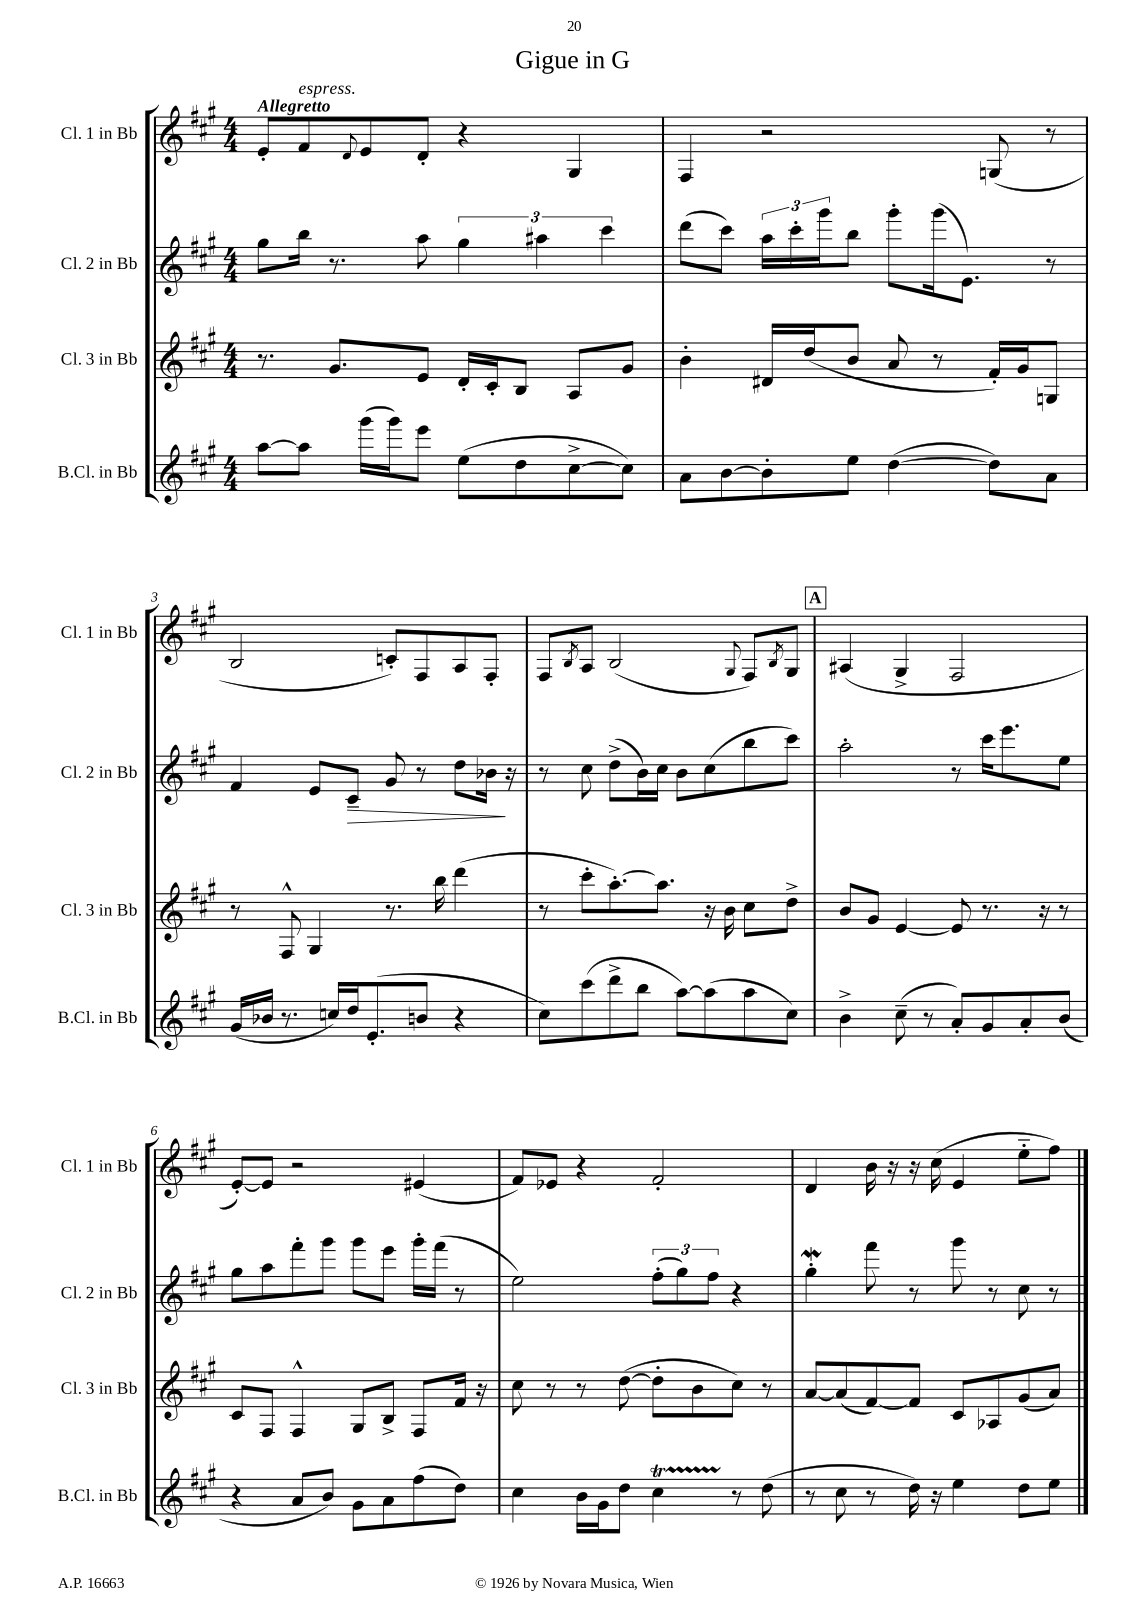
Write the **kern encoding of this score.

**kern	**kern	**kern	**kern
*staff4	*staff3	*staff2	*staff1
*clefG2	*clefG2	*clefG2	*clefG2
*k[f#c#g#]	*k[f#c#g#]	*k[f#c#g#]	*k[f#c#g#]
*M4/4	*M4/4	*M4/4	*M4/4
[8aa\L	8.r	8gg#\L	8e'/L
8aa\]J	.	16bb\Jk	8f#/
.	8.g#/L	8.r	.
.	.	.	8qqd/
(16ggg#\LL	.	.	8e/
16ggg#\J)	.	.	.
8eee\J	8e/J	8aa\	8d'/J
(8ee\L	16d'/LL	6gg#\	4r
.	16c#'/J	.	.
8dd\	8B/J	.	.
.	.	6aa#\	.
[8cc#^\	8A/L	.	4G#/
.	.	6ccc#\	.
8cc#\]J)	8g#/J	.	.
=	=	=	=
8a\L	4b'\	(8ddd\L	4F#/
[8b\	.	8ccc#\J)	.
8b'\]	16d#/LL	24aa\LL	2r
.	.	24ccc#'\	.
.	(16dd/J	.	.
.	.	24ggg#\J	.
8ee\J	8b/J	8bb\J	.
([4dd\	8a/	8ggg#'\L	.
.	8r	(16ggg#\k	.
.	.	8.e\J)	.
8dd\]L)	16f#'/LL)	.	(8G/
.	16g#/J	.	.
8a\J	8G/J	8r	8r
=	=	=	=
(16g#/LL	8r	4f#/	2B/
16b-/JJ	.	.	.
8.r	8F#^^/	.	.
.	4G#/	8e/L	.
16cc/LL)	.	.	.
16dd/J	.	8c#~/J	.
(8.e'/	.	.	.
.	8.r	8g#/	8c'/L)
8b/J	.	8r	8F#/
.	16bb\	.	.
4r	(4ddd\	8dd\L	8A/
.	.	16b-\Jk	8F#'/J
.	.	16r	.
=	=	=	=
8cc#\L)	8r	8r	8F#/L
.	.	.	8qB/
(8ccc#\	8ccc#'\L	8cc#\	8A/J
8ddd^\	[8.aa'\)	(8dd^\L	(2B/
8bb\J	.	16b\L)	.
.	8.aa\]J	16cc#\JJ	.
[8aa\L)	.	8b\L	.
(8aa\]	16r	(8cc#\	.
.	16b\	.	.
.	.	.	8qqG#/
8aa\	8cc#\L	8bb\	8F#/L)
.	.	.	8qB/
8cc#\J)	8dd^\J	8ccc#\J)	8G#/J
=	=	=	=
4b^\	8b/L	2aa'\	(4A#/
.	8g#/J	.	.
(8cc#~\	[4e/	.	4G#^/
8r	.	.	.
8a'/L)	8e/]	8r	2F#/
8g#/	8.r	16ccc#\LK	.
.	.	8.eee\	.
8a'/	.	.	.
.	16r	.	.
(8b/J	8r	8ee\J	.
=	=	=	=
4r	8c#/L	8gg#\L	[8e'/L)
.	8F#/J	8aa\	8e/]J
8a/L	4F#^^/	8fff#'\	2r
8b/J)	.	8ggg#\J	.
8g#\L	8G#/L	8ggg#\L	.
8a\	8B^/J	8eee\J	.
(8ff#\	8F#/L	16ggg#'\LL	(4e#/
.	.	(16fff#\JJ	.
8dd\J)	16f#/Jk	8r	.
.	16r	.	.
=	=	=	=
4cc#\	8cc#\	2ee\)	8f#/L)
.	8r	.	8e-/J
16b\LL	8r	.	4r
16g#\J	.	.	.
8dd\J	([8dd\	.	.
4cc#\	8dd'\]L	(12ff#'\L	2f#'/
.	.	12gg#\)	.
.	8b\	.	.
.	.	12ff#\J	.
8r	8cc#\J)	4r	.
(8dd\	8r	.	.
=	=	=	=
8r	[8a/L	4gg#'\	4d/
8cc#\	(8a/]	.	.
8r	[8f#/)	8fff#\	16b\
.	.	.	16r
16dd\)	8f#/]J	8r	16r
16r	.	.	(16cc#\
4ee\	8c#/L	8ggg#\	4e/
.	8A-/	8r	.
8dd\L	(8g#/	8cc#\	8ee'~\L
8ee\J	8a/J)	8r	8ff#\J)
==	==	==	==
*-	*-	*-	*-
